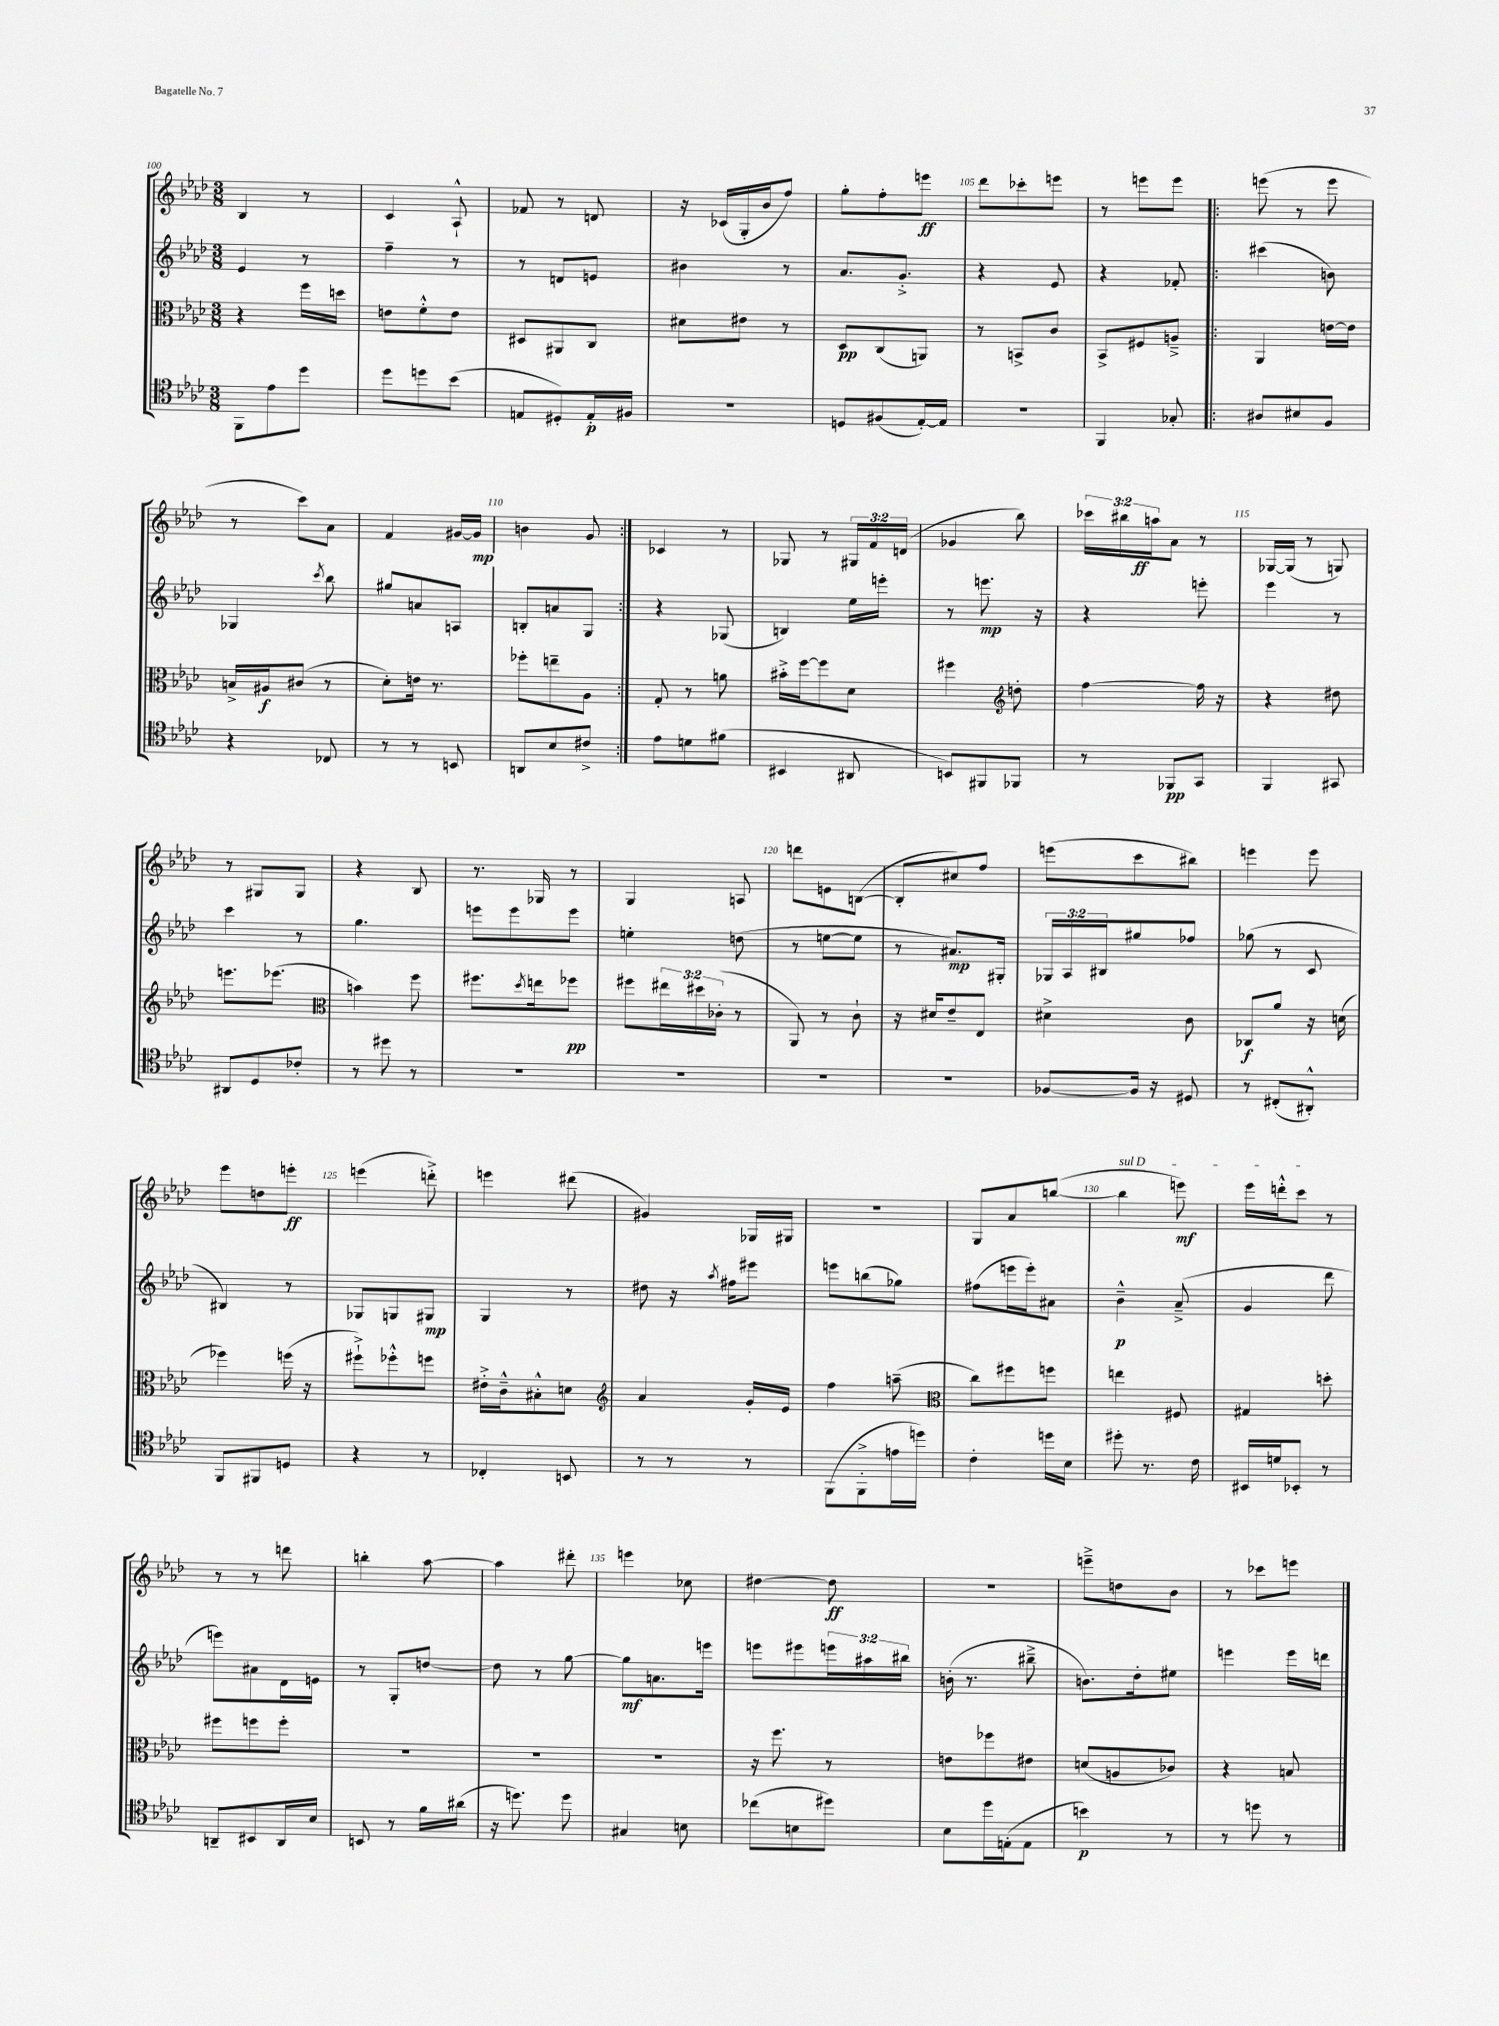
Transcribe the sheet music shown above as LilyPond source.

<<
\new StaffGroup <<
\new Staff = "s0" {
    \clef treble \key aes \major \numericTimeSignature \time 3/8 \override Staff.TupletNumber.text = #tuplet-number::calc-fraction-text
    bes4 r8 |
    c'4 aes8-!-^ |
    fes'8 r8 d'8 |
    r16 ces'16( g16-. bes'16 f''8) |
    g''8-. f''8-. e'''8\ff |
    des'''8 ces'''8-. e'''8 |
    r8 e'''8 e'''8 |
    \repeat volta 2 { e'''8( r8 e'''8 |
    r8 c'''8) aes'8 |
    f'4 gis'16~ gis'16\mp |
    b'4 g'8 | }
    ces'4 r8 |
    ges8 r8 \tuplet 3/2 { gis16 f'16 d'16( } |
    ges'4 bes''8) |
    \tuplet 3/2 { ces'''16 bis''16 a''16\ff } aes'8 r8 |
    ges16~ ges16( r8 g8) |
    r8 gis8 gis8 |
    r4 bes8 |
    r8. ges16 r8 |
    g4 a8 |
    d'''8 e'8 b8~( |
    b8-. cis''8) f''8 |
    e'''8( c'''8 bis''8) |
    e'''4 e'''8 |
    ees'''8 d''8 e'''8-.\ff |
    e'''4( d'''8-.->) |
    e'''4 dis'''8( |
    gis'4) ges16 gis16 |
    R4. |
    g8 aes'8 b''8~( |
    \once \override TextSpanner.bound-details.left.text = \markup { \italic "sul D" } b''4\startTextSpan e'''8\mf) |
    ees'''16 d'''16-.-^ c'''8\stopTextSpan r8 |
    r8 r8 d'''8 |
    b''4-. aes''8~ |
    aes''4 dis'''8-. |
    e'''4 ces''8 |
    dis''4~ dis''8\ff |
    R4. |
    e'''8---> d''8 bes'8 |
    r8 ces'''8 e'''8 \bar "|." |
}
\new Staff = "s1" {
    \clef treble \key aes \major \numericTimeSignature \time 3/8 \override Staff.TupletNumber.text = #tuplet-number::calc-fraction-text
    ees'4 r8 |
    f''4-- r8 |
    r8 d'8 e'8 |
    bis'4 r8 |
    aes'8. g'8.-.-> |
    r4 ees'8 |
    r4 fes'8-. |
    \repeat volta 2 { cis'''4( b'8) |
    ges4 \acciaccatura { c'''8 } bes''8 |
    gis''8 a'8 a8 |
    b8-. a'8 g8 | }
    r4 ges8( |
    b4) ees''16 e'''16-. |
    r8 e'''8.\mp r16 |
    r4 e'''8-. |
    ees'''4 r8 |
    c'''4 r8 |
    g''4. |
    e'''8 e'''8 e'''8 |
    e''4-. d''8( |
    r8 e''8~ e''8 |
    r8 ais'8.\mp) gis16-. |
    \tuplet 3/2 { ges16 aes16 bis16 } gis''8 fes''8 |
    ges''8( r8 c'8 |
    bis4) r8 |
    ges8 g8 gis8\mp |
    g4 r8 |
    dis''8 r16 \acciaccatura { aes''8 } fis''16 eis'''8 |
    e'''8 b''8( ges''8) |
    fis''8( e'''16 e'''16-.) ais'8 |
    bes'4---^\p aes'8--->( |
    g'4 des'''8 |
    e'''8) ais'8 des'16 e'16 |
    r8 g8-. d''8~ |
    d''8 r8 g''8~ |
    g''8\mf a'8. e'''16 |
    e'''8 eis'''8 \tuplet 3/2 { e'''16 ais''16 bis''16 } |
    b'16-.( r8. bis''8---> |
    b'8.) des''16-. eis''8 |
    e'''4 e'''16 d'''16 \bar "|." |
}
\new Staff = "s2" {
    \clef alto \key aes \major \numericTimeSignature \time 3/8 \override Staff.TupletNumber.text = #tuplet-number::calc-fraction-text
    r4 f''16 d''16 |
    e'8 f'8-.-^ e'8 |
    dis8 ais,8 c8 |
    dis'8 eis'8 r8 |
    des8\pp c8( a,8) |
    r8 b,8-> c'8 |
    bes,8-> fis8 a8---> |
    \repeat volta 2 { aes,4 e'16~ e'16 |
    b16-> ais16\f cis'8( r8 |
    des'8-.) e'16 r8. |
    fes''8-. e''8-- aes8 | }
    g8-. r8 a'8 |
    bis'16-.-> f''16~ f''8 des'8 |
    fis''4 \clef treble d''8-. |
    f''4~ f''16 r16 |
    r4 dis''8 |
    e'''8. ees'''8.( |
    \clef alto b'4) f''8 |
    fis''8. \acciaccatura { des''8 } e''16 fes''8\pp |
    fis''8 \tuplet 3/2 { eis''16 dis''16 ces'16-.( } r8 |
    aes,8) r8 c'8-! |
    r16 dis'16 ees'8-- ees8 |
    dis'4-> c'8 |
    ces8\f aes'8 r16 d'16( |
    fes''4) f''16( r16 |
    fis''8-!->) fes''8-.-^ f''8 |
    eis'16-.-> c'16---^ bis8-.-^ d'8 |
    \clef treble aes'4 g'16-. ees'16 |
    f''4 a''8--( |
    \clef alto c''8) fis''8 f''8 |
    e''4 fis8 |
    gis4 d''8-. |
    fis''8 f''8 f''8-. |
    R4. |
    R4. |
    R4. |
    r16 f''8. r8 |
    e'8 fes''8 eis'8 |
    d'8( a8 ces'8) |
    r4 b8 \bar "|." |
}
\new Staff = "s3" {
    \clef tenor \key aes \major \numericTimeSignature \time 3/8
    f,8 ees'8 des''8 |
    des''8 d''8 bes'8( |
    e8 dis8-.) e16-.\p fis16 |
    R4. |
    d8 fis8( ees16~-.) ees16 |
    R4. |
    f,4 ges8-. |
    \repeat volta 2 { ais8 bis8 f8 |
    r4 ces8 |
    r8 r8 b,8 |
    a,8 bes8 cis'8-> | }
    ees'8 d'8 fis'8( |
    bis,4 ais,8 |
    b,8) fis,8 fes,8 |
    r8 fes,8\pp g,8 |
    f,4 gis,8 |
    ais,8 des8 ces'8-. |
    r8 dis''8 r8 |
    R4. |
    R4. |
    R4. |
    R4. |
    fes8~ fes16 r16 dis8 |
    r8 cis8-.( ais,8-.-^) |
    f,8 fis,8 d8 |
    r4 r8 |
    ces4-. b,8 |
    r8 r8 r8 |
    f,8( f,8-.-> e'16 d''16) |
    c'4-. d''16 bes16 |
    dis''8-. r8. c'16 |
    bis,16 d'16 bes,8-. r8 |
    a,8-- bis,8 a,16 bes16 |
    b,8 r8 f'16 ais'16( |
    r16 d''8.) d''8 |
    gis4 b8 |
    ces''8( b8 dis''8) |
    bes8 des''16 e16-.( e8 |
    b'4\p) r8 |
    r8 d''8 r8 \bar "|." |
}
>>
>>
\layout { \context { \Score currentBarNumber = #100 \override BarNumber.break-visibility = ##(#f #t #t) barNumberVisibility = #(every-nth-bar-number-visible 5) } }
